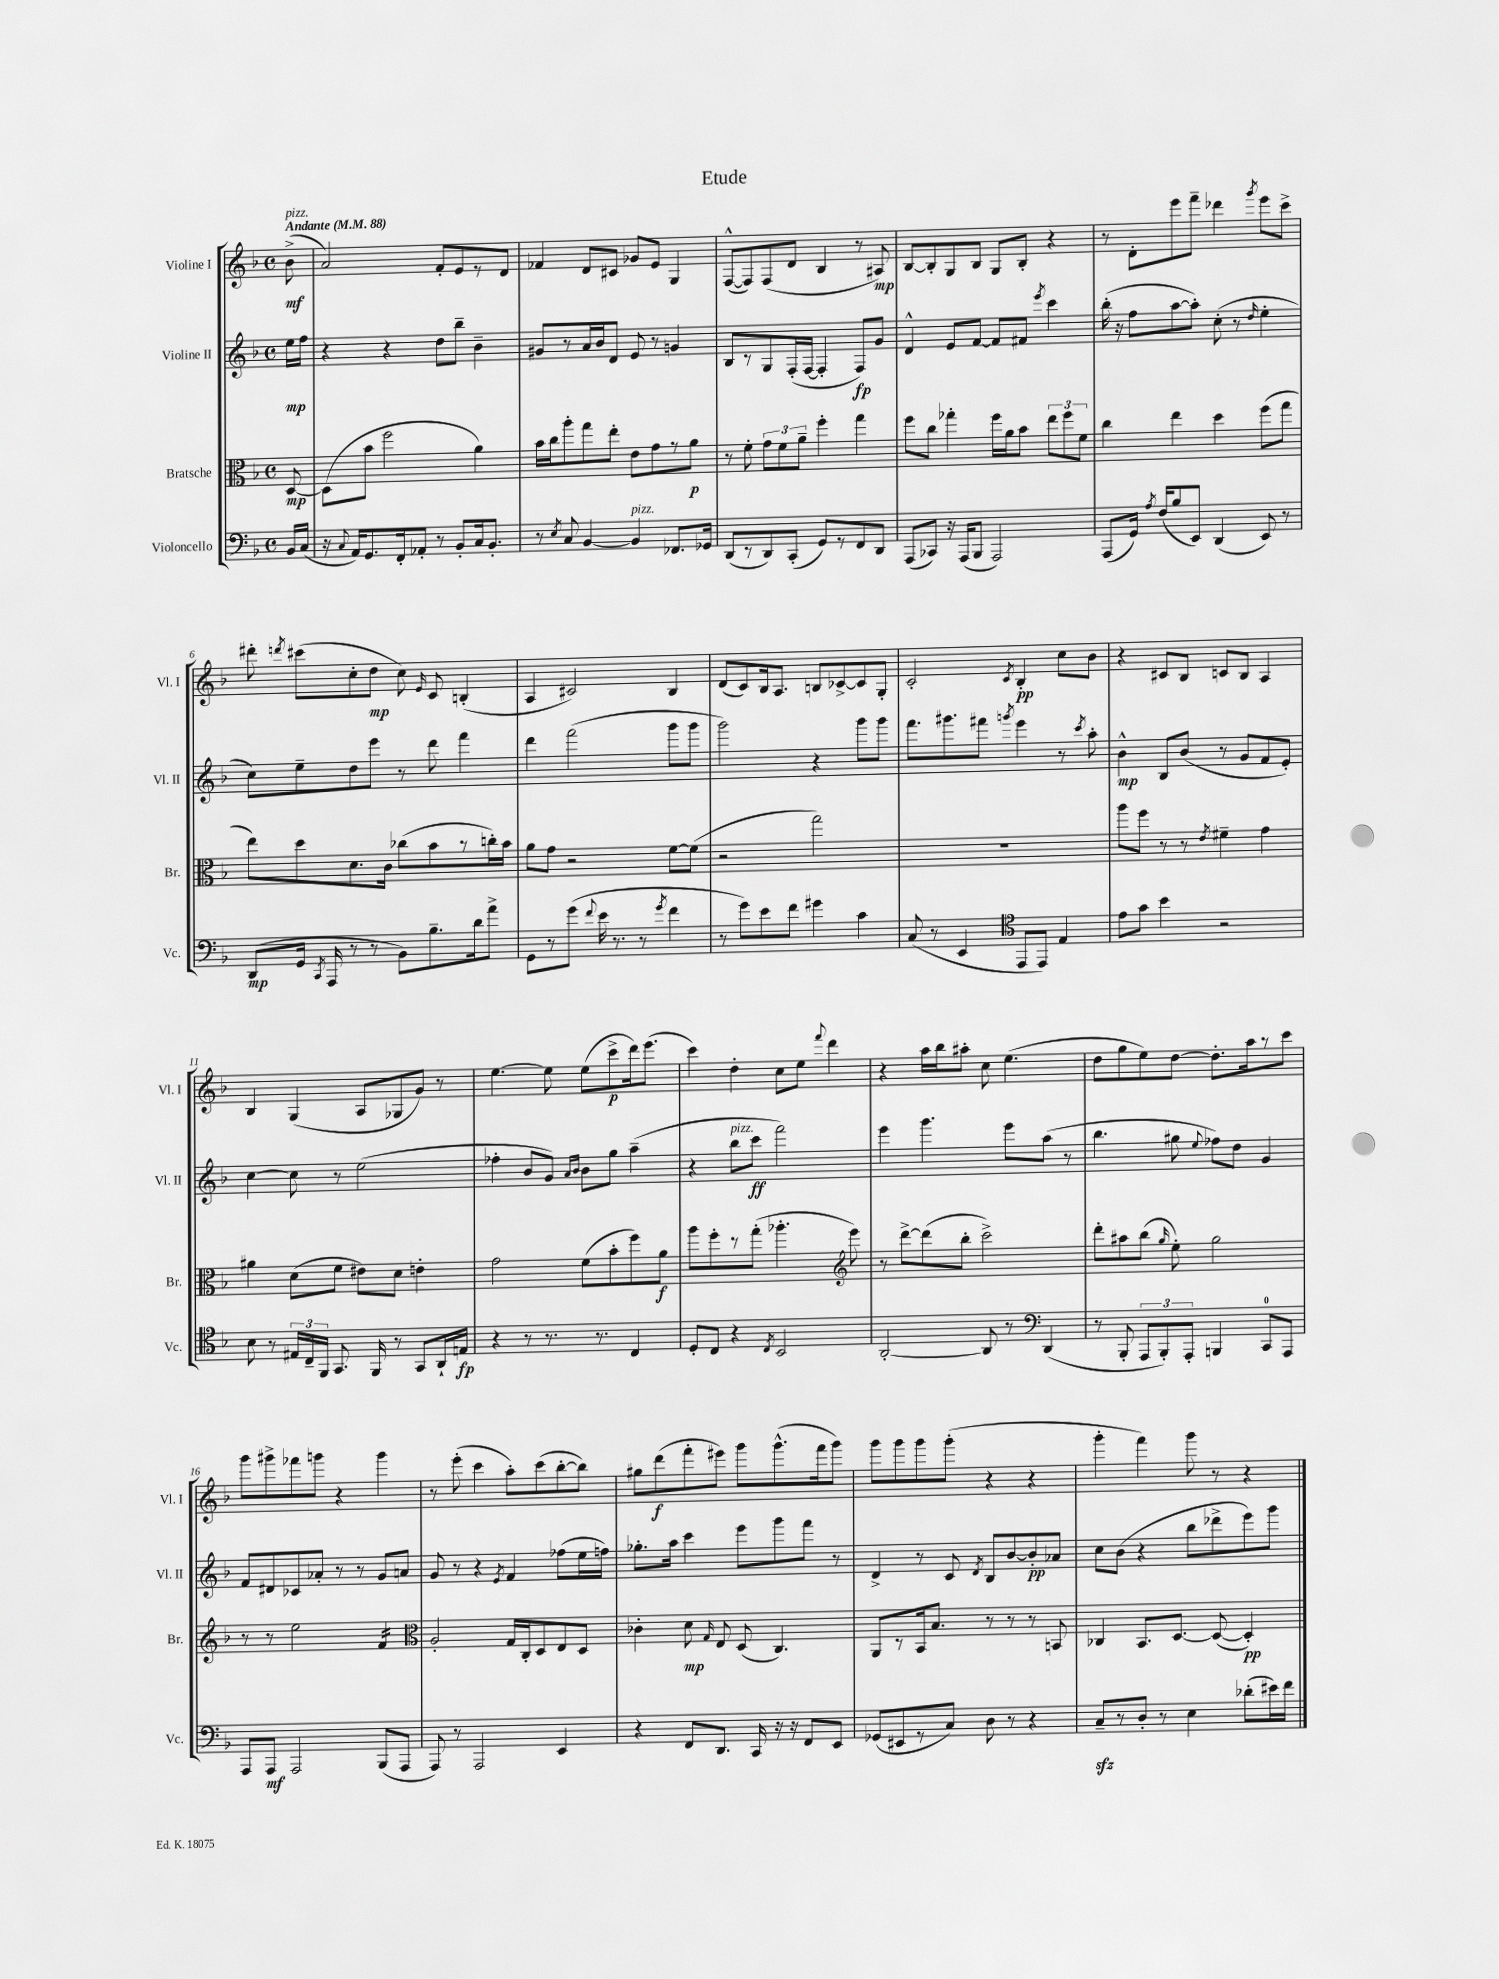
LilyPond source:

\header { title = "Etude" }
<<
\new StaffGroup <<
\new Staff = "s0" \with { instrumentName = "Violine I" shortInstrumentName = "Vl. I" } {
    \clef treble \key f \major \defaultTimeSignature \time 4/4 \partial 8 \tempo "Andante" 4 = 88
    \autoBeamOff bes'8->\mf^\markup { \italic "pizz." }( |
    a'2) f'8[-. e'8 r8 d'8] |
    fes'4 d'8[ cis'8] ges'8[ e'8] g4 |
    f8[~-^( f8) f8( d'8] bes4 r8 ais8\mp) |
    bes8[~ bes8-. g8 bes8] g8[ bes8]-. r4 |
    r8 d'8[-. e'''8 f'''8]-- des'''4 \acciaccatura { g'''8 } e'''8[ c'''8]-> |
    dis'''8-. \acciaccatura { d'''8 } cis'''8[( c''8-. d''8]\mp c''8) \grace { e'16 } c'8 b4-.( |
    a4 cis'2) bes4 |
    d'8[( c'8) bes16 a8.] b8[ ces'8~-> ces'8 g8]-. |
    c'2-. \acciaccatura { c'8 } bes4-.\pp c''8[ bes'8] |
    r4 cis'8[ bes8] c'8[ bes8] a4 |
    bes4 g4( a8[ ges8 g'8]) r8 |
    e''4.~ e''8 e''8[( c'''8->\p d'''16) e'''8.]( |
    c'''4) d''4-. c''8[ e''8] \appoggiatura { f'''8 } d'''4 |
    r4 a''16[ bes''16 ais''8]-. c''8 e''4.( |
    d''8[ g''8 e''8) d''8]~ d''8.[-. a''16 r8 c'''8] |
    g'''8[ gis'''8-> fes'''8 g'''8] r4 g'''4 |
    r8 e'''8-.( c'''4 a''8[-.) c'''8( bes''8~-. bes''8]) |
    gis''8[ d'''8\f( f'''8-. eis'''8]) g'''8[ g'''8.-^( f'''16 g'''8]) |
    g'''8[ g'''8 g'''8 g'''8]-.( r4 r4 |
    g'''4-. f'''4) g'''8 r8 r4 \bar "|." |
}
\new Staff = "s1" \with { instrumentName = "Violine II" shortInstrumentName = "Vl. II" } {
    \clef treble \key f \major \defaultTimeSignature \time 4/4 \partial 8
    \autoBeamOff e''16[\mp f''16] |
    r4 r4 d''8[ bes''8]-- bes'4-- |
    gis'8[ r8 a'16 bes'16 d'8] e'8 r8 g'4 |
    bes8[ r8 g8 f16-.( f16]~ f4-. f8[\fp) g'8] |
    d'4-^ e'8[ f'8]~ f'8[ fis'8] \acciaccatura { e'''8 } c'''4 |
    bes''16-.( r16 f''8[ a''8~ a''8]-.) c''8-.( r8 \grace { d''16 } e''4-. |
    c''8[) e''8-- d''8 e'''8] r8 d'''8 f'''4 |
    d'''4 f'''2( g'''8[ g'''8] |
    g'''2) r4 g'''8[ g'''8] |
    f'''8.[ gis'''8. fis'''8] \acciaccatura { g'''8 } e'''4 r8 \acciaccatura { c'''8 } a''8-. |
    bes'4-^\mp bes8[ bes'8]( r8 g'8[ f'8 e'8]-.) |
    c''4~ c''8 r8 e''2( |
    fes''4-. bes'8[ g'8]) \grace { a'16[ bes'16] } bes'8[ g''8] a''4--( |
    r4 bes''8[^\markup { \italic "pizz." } c'''8]\ff f'''2) |
    e'''4 g'''4. e'''8[ a''8]( r8 |
    bes''4. gis''8 \appoggiatura { e''8 } fes''8[) d''8] g'4 |
    f'8[ dis'8 ces'8 aes'8]-. r8 r8 g'8[ a'8] |
    g'8 r8 r4 \acciaccatura { e'8 } f'4 fes''8[( e''16 f''16]) |
    ges''8.[-. a''16] c'''4 e'''8[ g'''8 f'''8] r8 |
    d'4-> r8 c'8 \acciaccatura { d'8 } bes8[ bes'8~ bes'8-.\pp aes'8] |
    c''8[ bes'8]( r4 bes''8[ des'''8-> e'''8) g'''8] \bar "|." |
}
\new Staff = "s2" \with { instrumentName = "Bratsche" shortInstrumentName = "Br." } {
    \clef alto \key f \major \defaultTimeSignature \time 4/4 \partial 8
    \autoBeamOff d8~\mp |
    d8[( bes'8] f''2 a'4) |
    bes'16[ c''16 a''8-. g''8 e''8]-. e'8[ g'8 r8 a'8]\p |
    r8 f'8-. \tuplet 3/2 { g'8[ f'8 a'8]-- } f''4-. g''4 |
    f''8[ c''8] ges''4-. f''16[ a'16 bes'8] \tuplet 3/2 { e''8[ f''8 f'8] } |
    c''4 e''4 d''4 f''8[( g''8] |
    e''8[) d''8 d'8. c'16] ces''8[( bes'8 r8 c''16-.) bes'16] |
    a'8[ g'8] r2 f'8[~ f'8]( |
    r2 g''2) |
    R1 |
    a''8[ f''8] r8 r8 \acciaccatura { e'8 } fis'4-- g'4 |
    ais'4 d'8[( f'8] eis'8[) d'8] e'4-. |
    g'2 f'8[( bes'8-. f''8) a'8]\f |
    a''8[ f''8-. r8 g''8]-.( aes''4.-. \clef treble e'''8) |
    r8 d'''8[~-> d'''8( bes''8]-. c'''2->) |
    d'''8[-. ais''8 bes''8]( \grace { g''16 } e''8-.) g''2 |
    r8 r8 e''2 f'4:16 |
    \clef alto a2-. g16[ c16-. d8 e8 d8] |
    ces'4-. d'8\mp \grace { g16 } e8 d8( c4.) |
    a,8[ r8 bes,16 bes8.] r8 r8 r8 b,8 |
    ces4 bes,8.[ d8.]~ d8~( d4-.\pp) \bar "|." |
}
\new Staff = "s3" \with { instrumentName = "Violoncello" shortInstrumentName = "Vc." } {
    \clef bass \key f \major \defaultTimeSignature \time 4/4 \partial 8
    \autoBeamOff bes,16[ c16]( |
    r16 \appoggiatura { c8 } a,16[) g,8. f,16-. aes,8]-. r8 bes,8[-. c16 bes,8.]-. |
    r8 \acciaccatura { e8 } c8 bes,4~ bes,4^\markup { \italic "pizz." } fes,8.[ ges,16] |
    d,8[( r8 d,8) c,8]-.( g,8[) r8 f,8 d,8] |
    a,,8[( ces,8]) r16 a,,16[( bes,,8] a,,2) |
    a,,8[( g,16]) \acciaccatura { a8 } f16[( bes8 e,8]) d,4( e,8) r8 |
    d,8[\mp( g,16] \acciaccatura { c,8 } a,,16 r8 r8 bes,8[) bes8.-- d'16 a'8]-> |
    g,8[ r8 g'8]( \appoggiatura { f'8 } e'16 r8. r8 \acciaccatura { g'8 } f'4 |
    r8 g'8[) e'8 f'8] gis'4 c'4 |
    c8( r8 e,4 \clef tenor e,8[ e,8]) e4 |
    e'8[ g'8] bes'4 r2 |
    bes8 r8 \tuplet 3/2 { eis16[ c16-- f,16] } g,8. f,16 r8 g,8[ a,16-! e16]\fp |
    r4 r8 r8. r8. c4 |
    d8[-. c8] r4 \acciaccatura { c8 } bes,2 |
    a,2~-. a,8 r8 \clef bass d,4( |
    r8 bes,,8-. \tuplet 3/2 { a,,8[ bes,,8-.) a,,8]-. } b,,4 c,8[-0 a,,8] |
    a,,8[ a,,8]\mf a,,2 bes,,8[( a,,8] |
    a,,8) r8 a,,2 e,4 |
    r4 f,8[ d,8.] c,16 r16 r16 f,8[ e,8] |
    ges,8[( eis,8 r8 c8]) d8 r8 r4 |
    c8[--\sfz r8 d8]-. r8 e4 des'8[-.( eis'16) f'16] \bar "|." |
}
>>
>>
